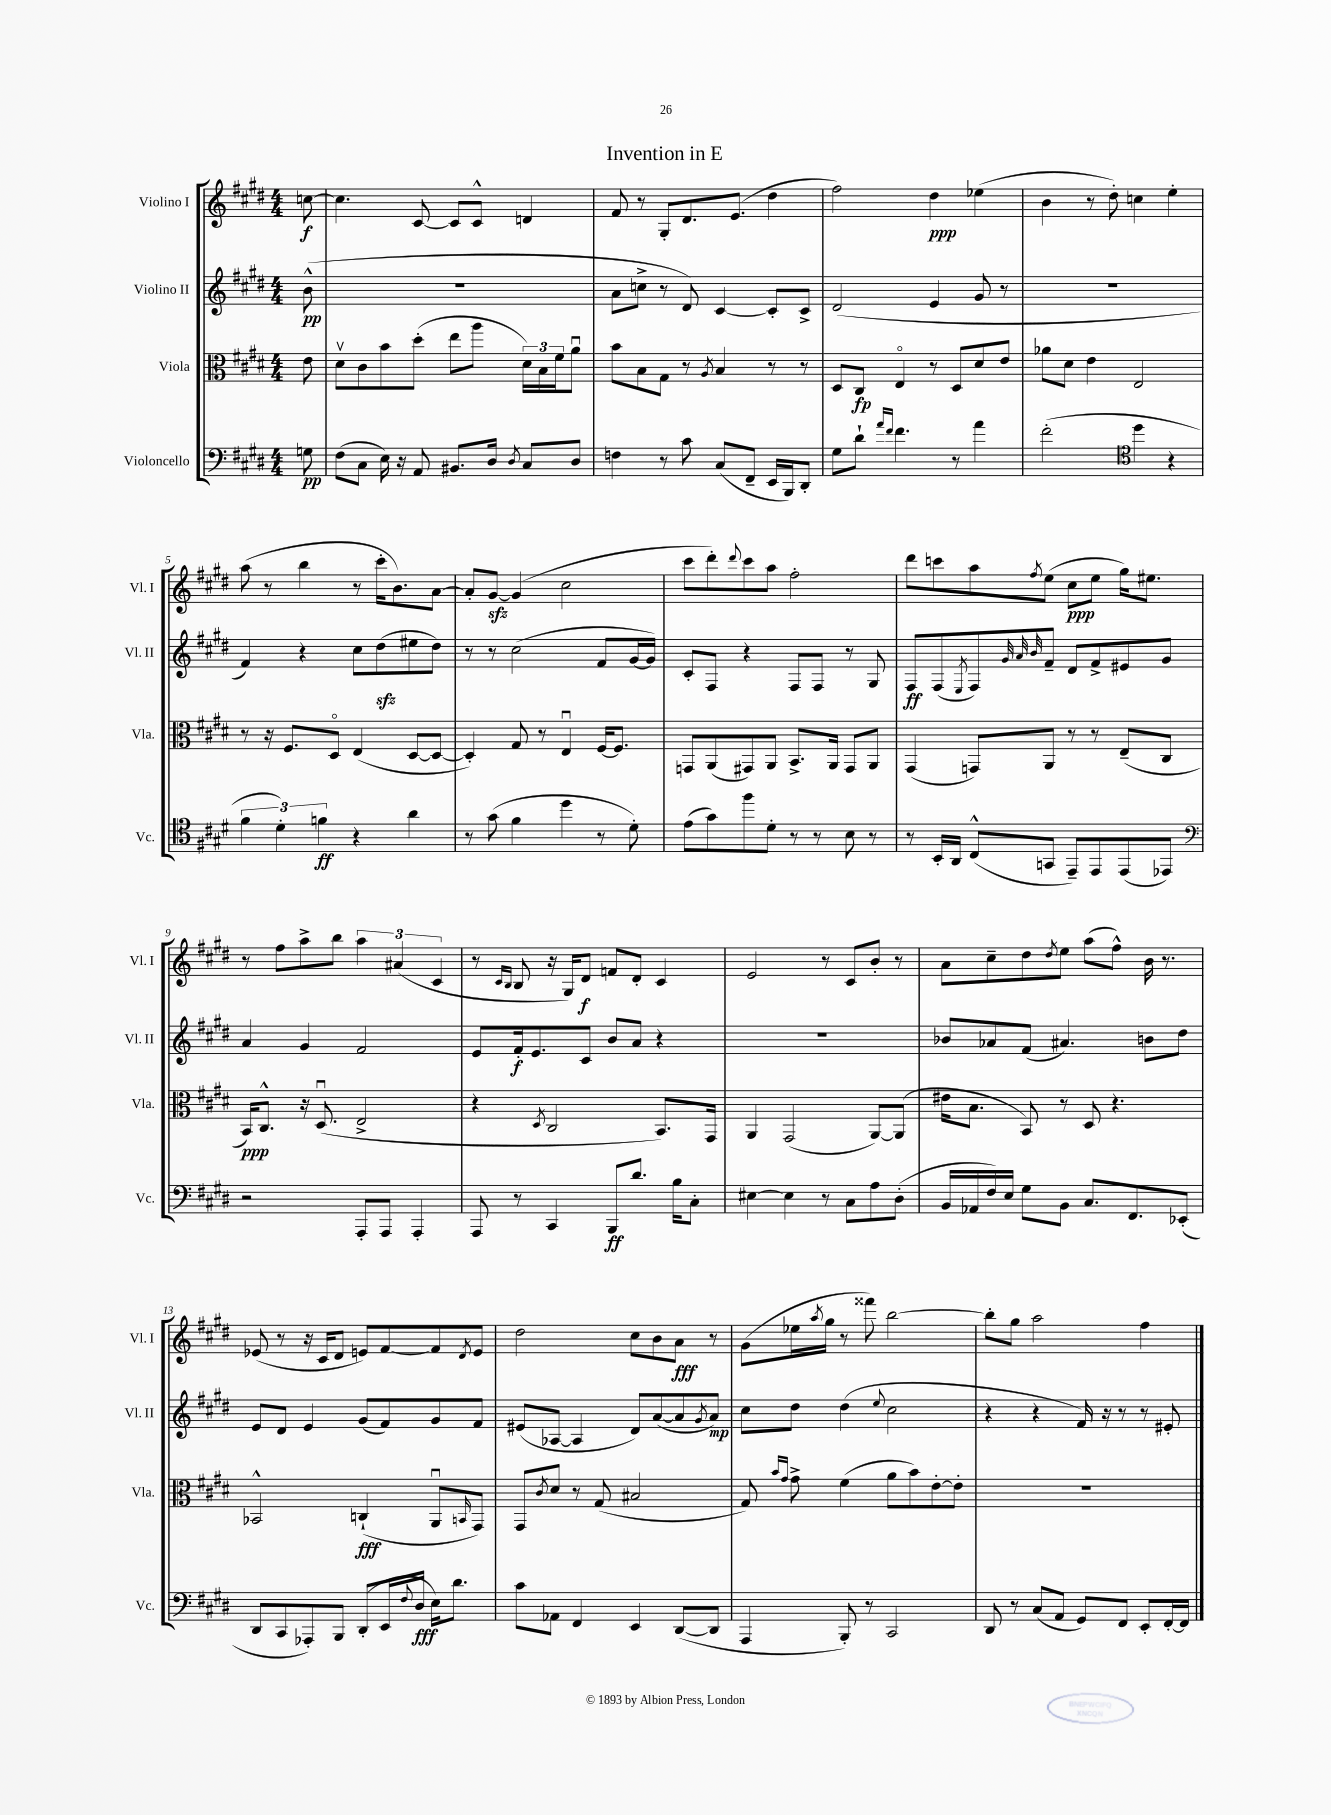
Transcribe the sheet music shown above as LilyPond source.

\header { title = "Invention in E" }
<<
\new StaffGroup <<
\new Staff = "s0" \with { instrumentName = "Violino I" shortInstrumentName = "Vl. I" } {
    \clef treble \key e \major \numericTimeSignature \time 4/4 \partial 8
    c''8~\f |
    c''4. cis'8~ cis'8 cis'8-^ d'4 |
    fis'8 r8 gis8-. dis'8. e'8.( dis''4 |
    fis''2) dis''4\ppp ees''4( |
    b'4 r8 dis''8-.) c''4 e''4-. |
    a''8( r8 b''4 r8 cis'''16-. b'8.) a'8~ |
    a'8-. gis'8~\sfz gis'4( cis''2 |
    cis'''8 dis'''8-.) \appoggiatura { dis'''8 } cis'''8 a''8 fis''2-. |
    dis'''8 c'''8 a''8 \acciaccatura { fis''8 } e''8( cis''8\ppp e''8 gis''16) eis''8. |
    r8 fis''8 a''8-> b''8 \tuplet 3/2 { a''4 ais'4( cis'4 } |
    r8 \grace { cis'16 b16 } b8 r16 gis16) dis'8\f f'8 dis'8-. cis'4 |
    e'2 r8 cis'8 b'8-. r8 |
    a'8 cis''8-- dis''8 \acciaccatura { dis''8 } e''8 a''8( fis''8-^) b'16 r8. |
    ees'8( r8 r16 cis'16 dis'8 e'8) fis'8~ fis'8 \acciaccatura { dis'8 } e'8 |
    dis''2 cis''8 b'8 a'8\fff r8 |
    gis'8( ees''16 \acciaccatura { a''8 } gis''16 r8 fisis'''8) b''2~ |
    b''8-. gis''8 a''2 fis''4 \bar "|." |
}
\new Staff = "s1" \with { instrumentName = "Violino II" shortInstrumentName = "Vl. II" } {
    \clef treble \key e \major \numericTimeSignature \time 4/4 \partial 8
    b'8-^\pp( |
    R1 |
    a'8 c''8-> r8 dis'8) cis'4~ cis'8-. cis'8-> |
    dis'2( e'4 gis'8 r8 |
    R1 |
    fis'4) r4 cis''8 dis''8\sfz( eis''8 dis''8) |
    r8 r8 cis''2( fis'8 gis'16~ gis'16) |
    cis'8-. fis8 r4 fis8 fis8 r8 gis8 |
    fis8\ff fis8( \acciaccatura { e8 } fis8) \grace { gis'32 a'32 b'32 } fis'8-- dis'8 fis'8-> eis'8 gis'8 |
    a'4 gis'4 fis'2 |
    e'8 fis'16-.\f e'8. cis'8 b'8 a'8 r4 |
    R1 |
    bes'8 aes'8 fis'8( ais'4.) b'8 dis''8 |
    e'8 dis'8 e'4 gis'8( fis'8) gis'8 fis'8 |
    eis'8( aes8~ aes4 dis'8) a'8~( a'8 \acciaccatura { gis'8 } a'8\mp) |
    cis''8 dis''8 dis''4( \appoggiatura { e''8 } cis''2 |
    r4 r4 fis'16) r16 r8 r8 eis'8-. \bar "|." |
}
\new Staff = "s2" \with { instrumentName = "Viola" shortInstrumentName = "Vla." } {
    \clef alto \key e \major \numericTimeSignature \time 4/4 \partial 8
    e'8 |
    dis'8\upbow cis'8 b'8 dis''8-.( e''8 a''8 \tuplet 3/2 { dis'16) b16 fis'16 } a'8\downbow |
    b'8 b8 gis8 r8 \acciaccatura { a8 } b4 r8 r8 |
    dis8 cis8\fp e4\flageolet r8 dis8 dis'8 e'8 |
    aes'8 dis'8 e'4 e2 |
    r8 r16 fis8. dis8\flageolet e4( dis8~ dis8~ |
    dis4-.) gis8 r8 e4\downbow fis16~ fis8. |
    g,8 a,8( gis,8) a,8 b,8.-> a,16 gis,8 a,8 |
    gis,4( g,8) a,8 r8 r8 e8--( cis8 |
    b,16\ppp) cis8.-^ r16 dis8.\downbow( e2-> |
    r4 \acciaccatura { dis8 } cis2 b,8.) gis,16 |
    a,4 gis,2( a,8~) a,8( |
    eis'16 b8. b,8) r8 dis8 r4. |
    bes,2-^ c4-!\fff( a,8\downbow \grace { b,16 } gis,8) |
    gis,8 \acciaccatura { cis'8 } dis'8 r8 gis8( bis2 |
    gis8) \grace { b'16 gis'16 } gis'8-> fis'4( a'8 b'8) e'8~-. e'8-. |
    R1 \bar "|." |
}
\new Staff = "s3" \with { instrumentName = "Violoncello" shortInstrumentName = "Vc." } {
    \clef bass \key e \major \numericTimeSignature \time 4/4 \partial 8
    g8\pp |
    fis8( cis8 e16) r16 a,8 bis,8. dis16 \acciaccatura { dis8 } cis8 dis8 |
    f4 r8 cis'8 cis8( fis,8-- e,16 b,,16) dis,8-. |
    gis8 dis'8-! \grace { a'16 fis'16 } fis'4. r8 a'4 |
    fis'2-.( \clef tenor dis''4 r4 |
    \tuplet 3/2 { fis'4 dis'4-.) f'4\ff } r4 a'4 |
    r8 gis'8( fis'4 dis''4 r8 dis'8-.) |
    e'8( gis'8) fis''8 dis'8-. r8 r8 b8 r8 |
    r8 b,16-. a,16 cis8-^( g,8 e,8--) e,8 e,8( ees,8) |
    \clef bass r2 a,,8-. a,,8 a,,4-. |
    a,,8 r8 cis,4 b,,8\ff dis'8. b16 cis8-. |
    eis4~ eis4 r8 cis8 a8 dis8-.( |
    b,16 aes,16 fis16) e16 gis8 b,8 cis8. fis,8. ees,8-.( |
    dis,8 cis,8 aes,,8-.) b,,8 dis,8-.( e,16 \appoggiatura { fis8 } dis16\fff e16) dis'8. |
    cis'8 aes,8 fis,4 e,4 dis,8~( dis,8 |
    a,,4 b,,8-.) r8 cis,2 |
    dis,8 r8 cis8( a,8 gis,8) fis,8 e,8-. fis,16~-. fis,16 \bar "|." |
}
>>
>>
